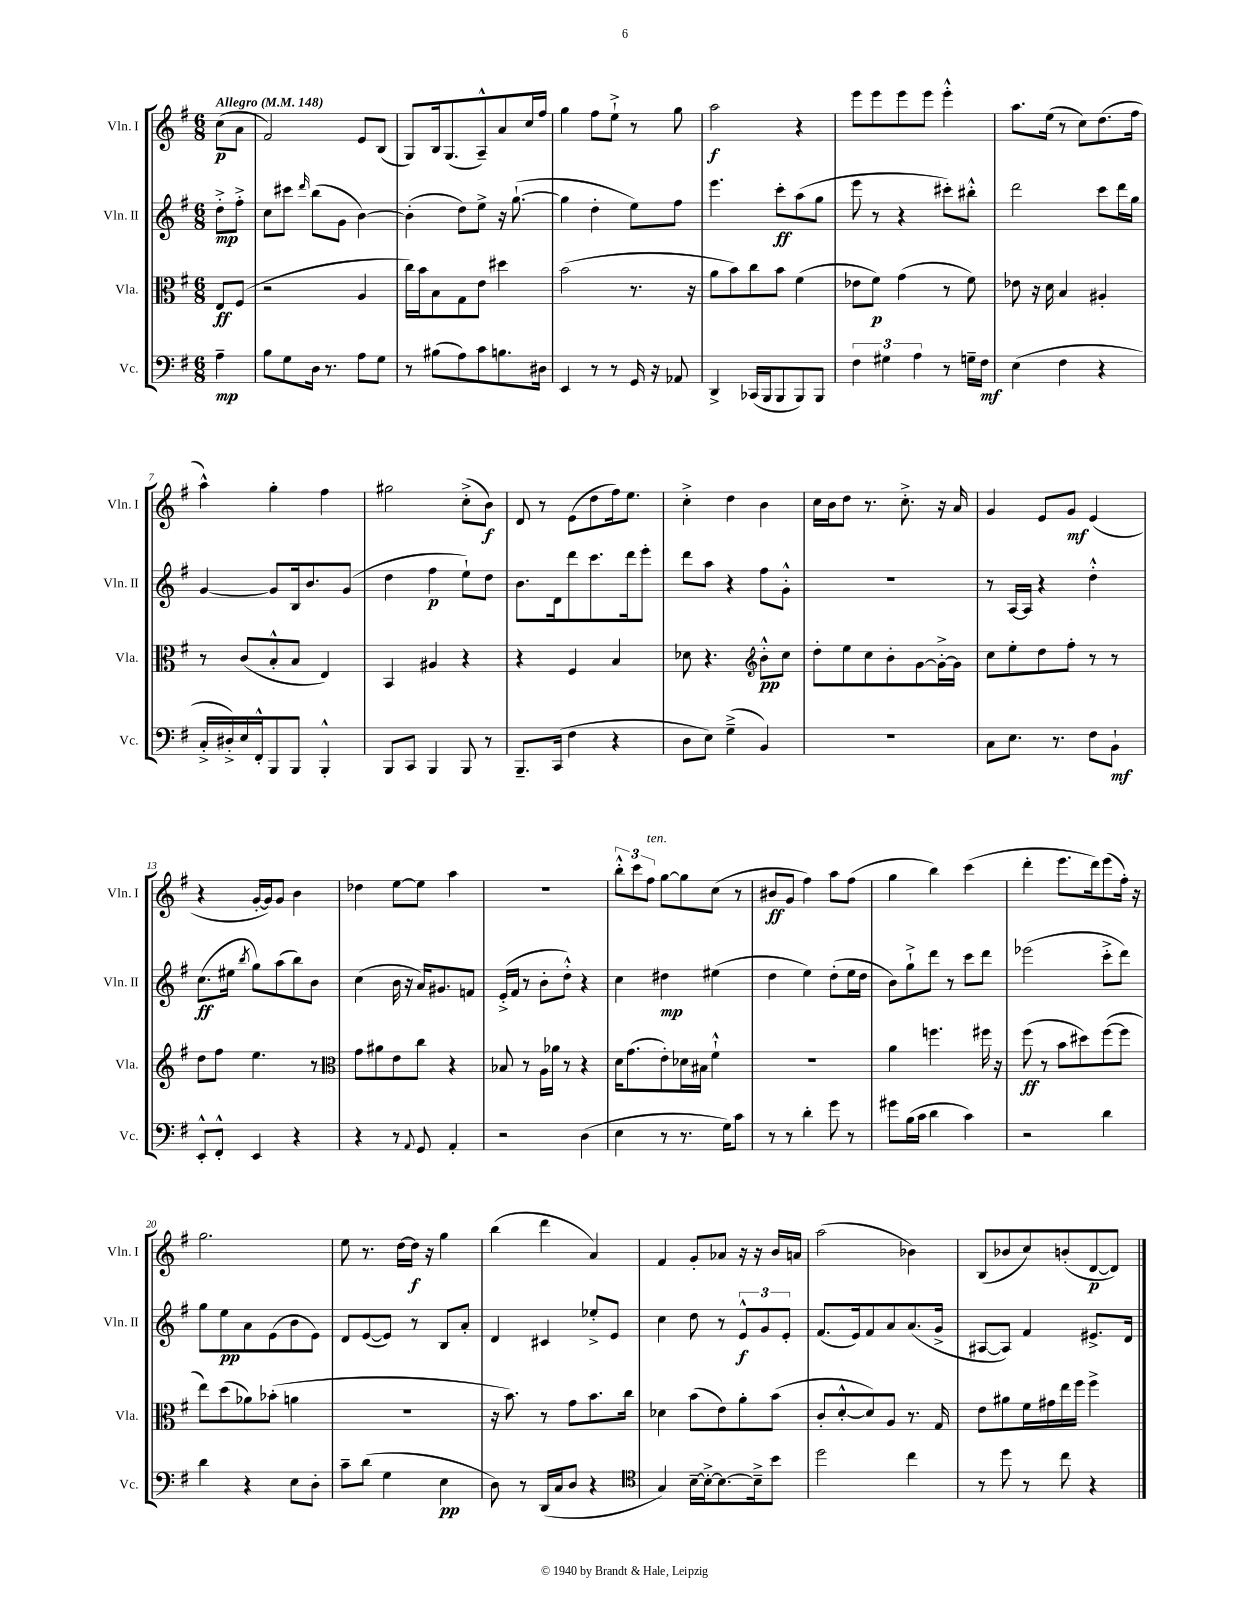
<<
\new StaffGroup <<
\new Staff = "s0" \with { instrumentName = "Vln. I" shortInstrumentName = "Vln. I" } {
    \clef treble \key g \major \numericTimeSignature \time 6/8 \partial 4 \tempo "Allegro" 4 = 148
    \autoBeamOff c''8[\p( a'8] |
    fis'2) e'8[ b8]( |
    g8[) b16 g8.( a8---^) a'8 c''16 fis''16] |
    g''4 fis''8[ e''8]-!-> r8 g''8 |
    a''2\f r4 |
    e'''8[ e'''8 e'''8 e'''8] e'''4-.-^ |
    a''8.[ e''16]( r8 c''8[) d''8.( fis''16] |
    a''4-^) g''4-. fis''4 |
    gis''2 c''8[-.->( b'8]\f) |
    d'8 r8 e'8[( d''8 fis''16) e''8.] |
    c''4-.-> d''4 b'4 |
    c''16[ b'16 d''8] r8. c''8.-.-> r16 a'16 |
    g'4 e'8[ g'8]\mf e'4( |
    r4 g'16[~-. g'16) g'8] b'4 |
    des''4 e''8[~ e''8] a''4 |
    R2. |
    \tuplet 3/2 { b''8[-.-^ c'''8 fis''8]^\markup { \italic "ten." } } g''8[~ g''8 c''8]( r8 |
    bis'8[\ff g'8] fis''4) a''8[ fis''8]( |
    g''4 b''4) c'''4( |
    d'''4-. e'''8.[ d'''16) e'''8( fis''16]-.) r16 |
    g''2. |
    e''8 r8. d''16[~ d''16]\f r16 g''4 |
    b''4( d'''4 a'4) |
    fis'4 g'8[-. aes'8] r16 r16 b'16[ a'16] |
    a''2( bes'4) |
    b8[( bes'8 c''8) b'8-.( d'8~\p d'8]) \bar "|." |
}
\new Staff = "s1" \with { instrumentName = "Vln. II" shortInstrumentName = "Vln. II" } {
    \clef treble \key g \major \numericTimeSignature \time 6/8 \partial 4
    \autoBeamOff d''8[-.->\mp fis''8]-.-> |
    c''8[ cis'''8] \grace { d'''16 } b''8[( g'8] b'4~) |
    b'4-.( d''8[) e''8]-> r16 g''8.~-!( |
    g''4 d''4-. e''8[) fis''8] |
    e'''4. c'''8[-.\ff a''8( g''8] |
    e'''8 r8 r4 cis'''8[-.) bis''8]-.-^ |
    d'''2 c'''8[ d'''16 g''16] |
    g'4~ g'8[ b16 b'8. g'8]( |
    d''4 fis''4\p e''8[-!) d''8] |
    b'8.[ d'16 d'''8 c'''8. d'''16 e'''8]-. |
    d'''8[ a''8] r4 fis''8[ g'8]-.-^ |
    R2. |
    r8 a16[~ a16] r4 d''4-.-^ |
    c''8.[\ff( eis''16] \acciaccatura { b''8 } g''8[) a''8( b''8) b'8] |
    c''4( b'16 r16 a'16[) gis'8. f'8] |
    e'16[-.->( fis'16] r8 b'8[-. d''8]-.-^) r4 |
    c''4 dis''4\mp eis''4( |
    d''4 e''4) d''8[-.( e''16 d''16] |
    b'8[) g''8-!-> d'''8] r8 c'''8[ d'''8] |
    ees'''2( c'''8[-.-> d'''8]) |
    g''8[ e''8\pp a'8 e'8( b'8 e'8]) |
    d'8[ e'8~( e'8]) r8 b8[ a'8]-. |
    d'4 cis'4 ees''8[-.-> e'8] |
    c''4 d''8 r8 \tuplet 3/2 { e'8[-^\f g'8 e'8]-. } |
    fis'8.[( e'16) fis'8 a'8 a'8.( g'16]-> |
    ais8[~ ais8]) fis'4 eis'8.[-> d'16] \bar "|." |
}
\new Staff = "s2" \with { instrumentName = "Vla." shortInstrumentName = "Vla." } {
    \clef alto \key g \major \numericTimeSignature \time 6/8 \partial 4
    \autoBeamOff e8[\ff fis8]( |
    r2 a4 |
    c''16[) b'16 b8 g8 e'8] dis''4 |
    b'2( r8. r16 |
    a'8[ b'8) c''8 b'8] fis'4( |
    ees'8[ fis'8]\p) g'4( r8 fis'8) |
    ees'8 r16 d'16 b4 ais4-. |
    r8 c'8[( b8-.-^ b8] e4) |
    b,4 ais4 r4 |
    r4 fis4 b4 |
    des'8 r4. \clef treble b'8[-.-^\pp c''8] |
    d''8[-. e''8 c''8 b'8-. g'8~ g'16~-.-> g'16] |
    c''8[ e''8-. d''8 fis''8]-. r8 r8 |
    d''8[ fis''8] e''4. r8 |
    \clef alto g'8[ ais'8 e'8 c''8] r4 |
    bes8 r8 a16[ aes'16] r8 r4 |
    d'16[ g'8.( e'8-.) des'16 bis16] fis'4-!-^ |
    R2. |
    a'4 f''4. fis''16 r16 |
    fis''8\ff( r8 b'8[ dis''8) fis''8~( fis''8] |
    e''8[) d''8( aes'8) bes'8]-.( a'4 |
    R2. |
    r16 b'8.) r8 g'8[ b'8. c''16] |
    des'4 b'8[( e'8) a'8-. b'8]( |
    c'8[-. d'8~-.-^ d'8) a8] r8. g16 |
    e'8[ ais'8 fis'16 gis'16 e''16 fis''16] fis''4-> \bar "|." |
}
\new Staff = "s3" \with { instrumentName = "Vc." shortInstrumentName = "Vc." } {
    \clef bass \key g \major \numericTimeSignature \time 6/8 \partial 4
    \autoBeamOff a4--\mp |
    b8[ g8 d16] r8. a8[ g8] |
    r8 bis8[( a8) c'8 b8. dis16] |
    e,4 r8 r8 g,16 r16 aes,8 |
    d,4-> ces,16[( b,,16 b,,8 b,,8) b,,8] |
    \tuplet 3/2 { fis4 gis4 a4 } r8 g16[-- fis16]\mf |
    e4( fis4 r4 |
    c16[-.-> dis16-.->) e16 fis,16-.-^ b,,8 b,,8] b,,4-.-^ |
    b,,8[ c,8] b,,4 b,,8 r8 |
    b,,8.[-- c,16]( fis4 r4 |
    d8[ e8]) g4--->( b,4) |
    R2. |
    c8[ e8.] r8. fis8[ b,8]-!\mf |
    e,8[-.-^ fis,8]-.-^ e,4 r4 |
    r4 r8 \appoggiatura { a,8 } g,8 a,4-. |
    r2 d4( |
    e4 r8 r8. g16[) c'8] |
    r8 r8 d'4-. g'8 r8 |
    gis'8[ b16( c'16] d'4 c'4) |
    r2 d'4 |
    d'4 r4 e8[ d8]-. |
    c'8[-- d'8]( g4 e4\pp |
    d8) r8 d,16[( c16 d8] r4 |
    \clef tenor g4) b16[~-- b16~-.-> b8.~ b16---> b'8] |
    d''2 c''4 |
    r8 d''8 r8 c''8 r4 \bar "|." |
}
>>
>>
